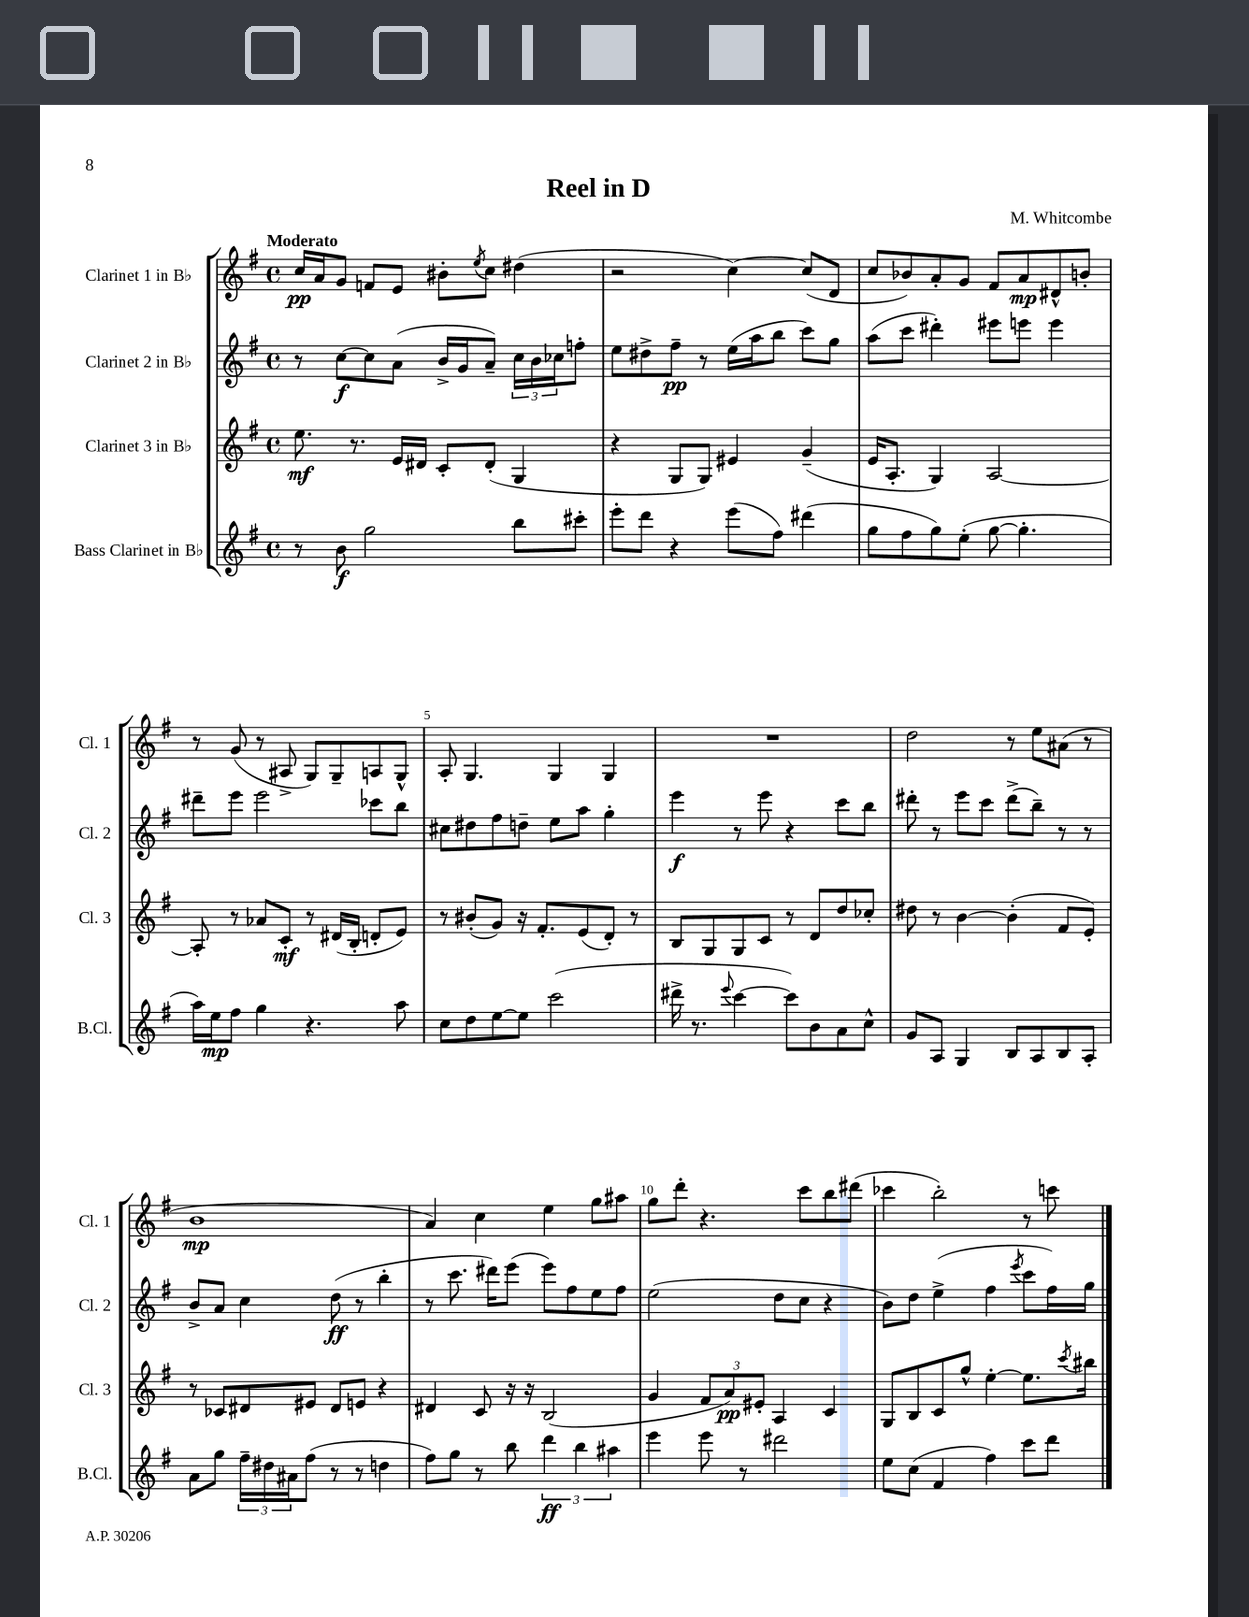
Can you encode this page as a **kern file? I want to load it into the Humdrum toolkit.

**kern	**dynam	**kern	**dynam	**kern	**dynam	**kern	**dynam
*part4	*part4	*part3	*part3	*part2	*part2	*part1	*part1
*staff4	*staff4	*staff3	*staff3	*staff2	*staff2	*staff1	*staff1
*I"Bass Clarinet in B♭	*	*I"Clarinet 3 in B♭	*	*I"Clarinet 2 in B♭	*	*I"Clarinet 1 in B♭	*
*I'B.Cl.	*	*I'Cl. 3	*	*I'Cl. 2	*	*I'Cl. 1	*
*clefG2	*	*clefG2	*	*clefG2	*	*clefG2	*
*k[f#]	*	*k[f#]	*	*k[f#]	*	*k[f#]	*
*M4/4	*	*M4/4	*	*M4/4	*	*M4/4	*
*met(c)	*	*met(c)	*	*met(c)	*	*met(c)	*
=1	=1	=1	=1	=1	=1	=1	=1
!	!	!	!	!	!	!LO:TX:a:B:t=Moderato	!
8r	.	8.ee\	mf	8r	.	16cc/LL	pp
.	.	.	.	.	.	16a/J	.
8b\	f	.	.	[8cc\L	f	8g/J	.
.	.	8.r	.	.	.	.	.
2gg\	.	.	.	8cc\]	.	8fn/L	.
.	.	16e/LL	.	(8a\J	.	8e/J	.
.	.	16d#X/JJ	.	.	.	.	.
.	.	8c'/L	.	16b^/LL	.	8b#X'\L	.
.	.	.	.	16g/J	.	.	.
.	.	.	.	.	.	8qee/	.
.	.	(8d#'/J	.	8a~/J)	.	8cc\J	.
8bb\L	.	4G/	.	24cc\LL	.	(4dd#X\	.
.	.	.	.	24b\	.	.	.
.	.	.	.	24cc-X\J	.	.	.
8ccc#X'\J	.	.	.	8ffn'\J	.	.	.
=2	=2	=2	=2	=2	=2	=2	=2
8eee'\L	.	4r	.	8ee\L	.	2r	.
8ddd\J	.	.	.	8dd#X^\	.	.	.
4r	.	8G/L	.	8ff#~\J	pp	.	.
.	.	8G/J)	.	8r	.	.	.
(8eee\L	.	4e#X/	.	(16ee\LL	.	[4cc\)	.
.	.	.	.	16aa\J	.	.	.
8ff#\J)	.	.	.	8bb\J	.	.	.
(4ddd#X\	.	(4g~/	.	8ccc\L)	.	(8cc/L]	.
.	.	.	.	8gg\J	.	8d/J	.
=3	=3	=3	=3	=3	=3	=3	=3
8gg\L	.	16e/KL	.	(8aa\L	.	8cc/L	.
.	.	8.A'/J	.	.	.	.	.
8ff#\	.	.	.	8ccc\J	.	8b-X/)	.
8gg\)	.	4G/)	.	4ddd#X'\)	.	8a'/	.
(8ee'\J	.	.	.	.	.	8g/J	.
[8gg\	.	[2A/	.	8eee#X\L	.	8f#/L	.
4.gg'\]	.	.	.	8eeen\J	.	8a/	mp
.	.	.	.	4eee\	.	8d#X^^/	.
.	.	.	.	.	.	8bn'/J	.
!!LO:LB:g=z
=4	=4	=4	=4	=4	=4	=4	=4
16aa\LL)	.	8A'/]	.	8ddd#X~\L	.	8r	.
16ee\J	mp	.	.	.	.	.	.
8ff#\J	.	8r	.	8eee\J	.	(8g/	.
4gg\	.	8a-X/L	.	2eee\	.	8r	.
.	.	8c'/J	mf	.	.	8A#X^/	.
4.r	.	8r	.	.	.	8G/L)	.
.	.	(16d#X/LL	.	.	.	8G~/	.
.	.	16B'/JJ	.	.	.	.	.
.	.	8dn'/L	.	8ccc-X\L	.	8An/	.
8aa\	.	8e/J)	.	8bb\J	.	8G^^/J	.
=5	=5	=5	=5	=5	=5	=5	=5
8cc\L	.	8r	.	8cc#X\L	.	8A'/	.
8dd\	.	(8b#X'/L	.	8dd#X\	.	4.G/	.
[8ee\	.	8g/J)	.	8ff#\	.	.	.
8ee\J]	.	16r	.	8ddn~\J	.	.	.
.	.	8.f#'/L	.	.	.	.	.
(2ccc\	.	.	.	8ee\L	.	4G/	.
.	.	(8e/	.	8aa\J	.	.	.
.	.	8d'/J)	.	4gg'\	.	4G/	.
.	.	8r	.	.	.	.	.
=6	=6	=6	=6	=6	=6	=6	=6
16ddd#X^\	.	8B/L	.	4eee\	f	1r	.
8.r	.	.	.	.	.	.	.
.	.	8G/	.	.	.	.	.
8qqeee/	.	.	.	.	.	.	.
[4ccc\	.	8G/	.	8r	.	.	.
.	.	8c/J	.	8eee\	.	.	.
8ccc\L])	.	8r	.	4r	.	.	.
8b\	.	8d/L	.	.	.	.	.
8a\	.	8dd/	.	8ccc\L	.	.	.
8cc^^\J	.	8cc-X'/J	.	8bb\J	.	.	.
=7	=7	=7	=7	=7	=7	=7	=7
8g/L	.	8dd#X\	.	8ddd#X'\	.	2dd\	.
8A/J	.	8r	.	8r	.	.	.
4G/	.	[4b\	.	8eee\L	.	.	.
.	.	.	.	8ccc\J	.	.	.
8B/L	.	(4b'\]	.	(8ddd#^\L	.	8r	.
8A/	.	.	.	8bb~\J)	.	8ee\L	.
8B/	.	8f#/L	.	8r	.	(8a#X\J	.
8A'/J	.	8e'/J)	.	8r	.	8r	.
!!LO:LB:g=z
=8	=8	=8	=8	=8	=8	=8	=8
8a\L	.	8r	.	8b^/L	.	1b	mp
8gg\J	.	8c-X/L	.	8a/J	.	.	.
24ff#~\LL	.	8d#X/	.	4cc\	.	.	.
24dd#X\	.	.	.	.	.	.	.
24a#X\J	.	.	.	.	.	.	.
(8ff#\J	.	8e#X/J	.	.	.	.	.
8r	.	8d#/L	.	(8dd\	ff	.	.
8r	.	8en/J	.	8r	.	.	.
4ddn\	.	4r	.	4bb'\	.	.	.
=9	=9	=9	=9	=9	=9	=9	=9
8ff#\L)	.	4d#X/	.	8r	.	4a/)	.
8gg\J	.	.	.	8.ccc\	.	.	.
8r	.	8c/	.	.	.	4cc\	.
.	.	.	.	16ddd#X\KL)	.	.	.
8bb\	.	16r	.	(8eee\J	.	.	.
.	.	16r	.	.	.	.	.
6ddd\	ff	(2B/	.	8eee\L)	.	4ee\	.
.	.	.	.	8ff#\	.	.	.
6bb\	.	.	.	.	.	.	.
.	.	.	.	8ee\	.	8gg\L	.
6aa#X\	.	.	.	.	.	.	.
.	.	.	.	8ff#\J	.	8aa#X\J	.
=10	=10	=10	=10	=10	=10	=10	=10
4eee\	.	4g/	.	(2ee\	.	8gg\L	.
.	.	.	.	.	.	8ddd'\J	.
8eee\	.	12f#/L	.	.	.	4.r	.
.	.	12a/)	pp	.	.	.	.
8r	.	.	.	.	.	.	.
.	.	12e#X'/J	.	.	.	.	.
2ddd#X\	.	4A/	.	8dd\L	.	.	.
.	.	.	.	8cc\J	.	8ccc\L	.
.	.	4c/	.	4r	.	8bb\	.
.	.	.	.	.	.	(8ddd#X\J	.
=11	=11	=11	=11	=11	=11	=11	=11
8ee\L	.	8G/L	.	8b\L)	.	4ccc-X\	.
(8cc\J	.	8B/	.	8dd\J	.	.	.
4f#/	.	8c/	.	(4ee^\	.	2bb'\)	.
.	.	8gg^^/J	.	.	.	.	.
4ff#\)	.	[4ee'\	.	4ff#\	.	.	.
.	.	.	.	8qeee/	.	.	.
8ccc\L	.	8.ee\L]	.	8ccc\L	.	8r	.
8ddd\J	.	.	.	16ff#\L)	.	8cccn\	.
.	.	8qccc/	.	.	.	.	.
.	.	16bb#X\Jk	.	16gg\JJ	.	.	.
==	==	==	==	==	==	==	==
*-	*-	*-	*-	*-	*-	*-	*-
